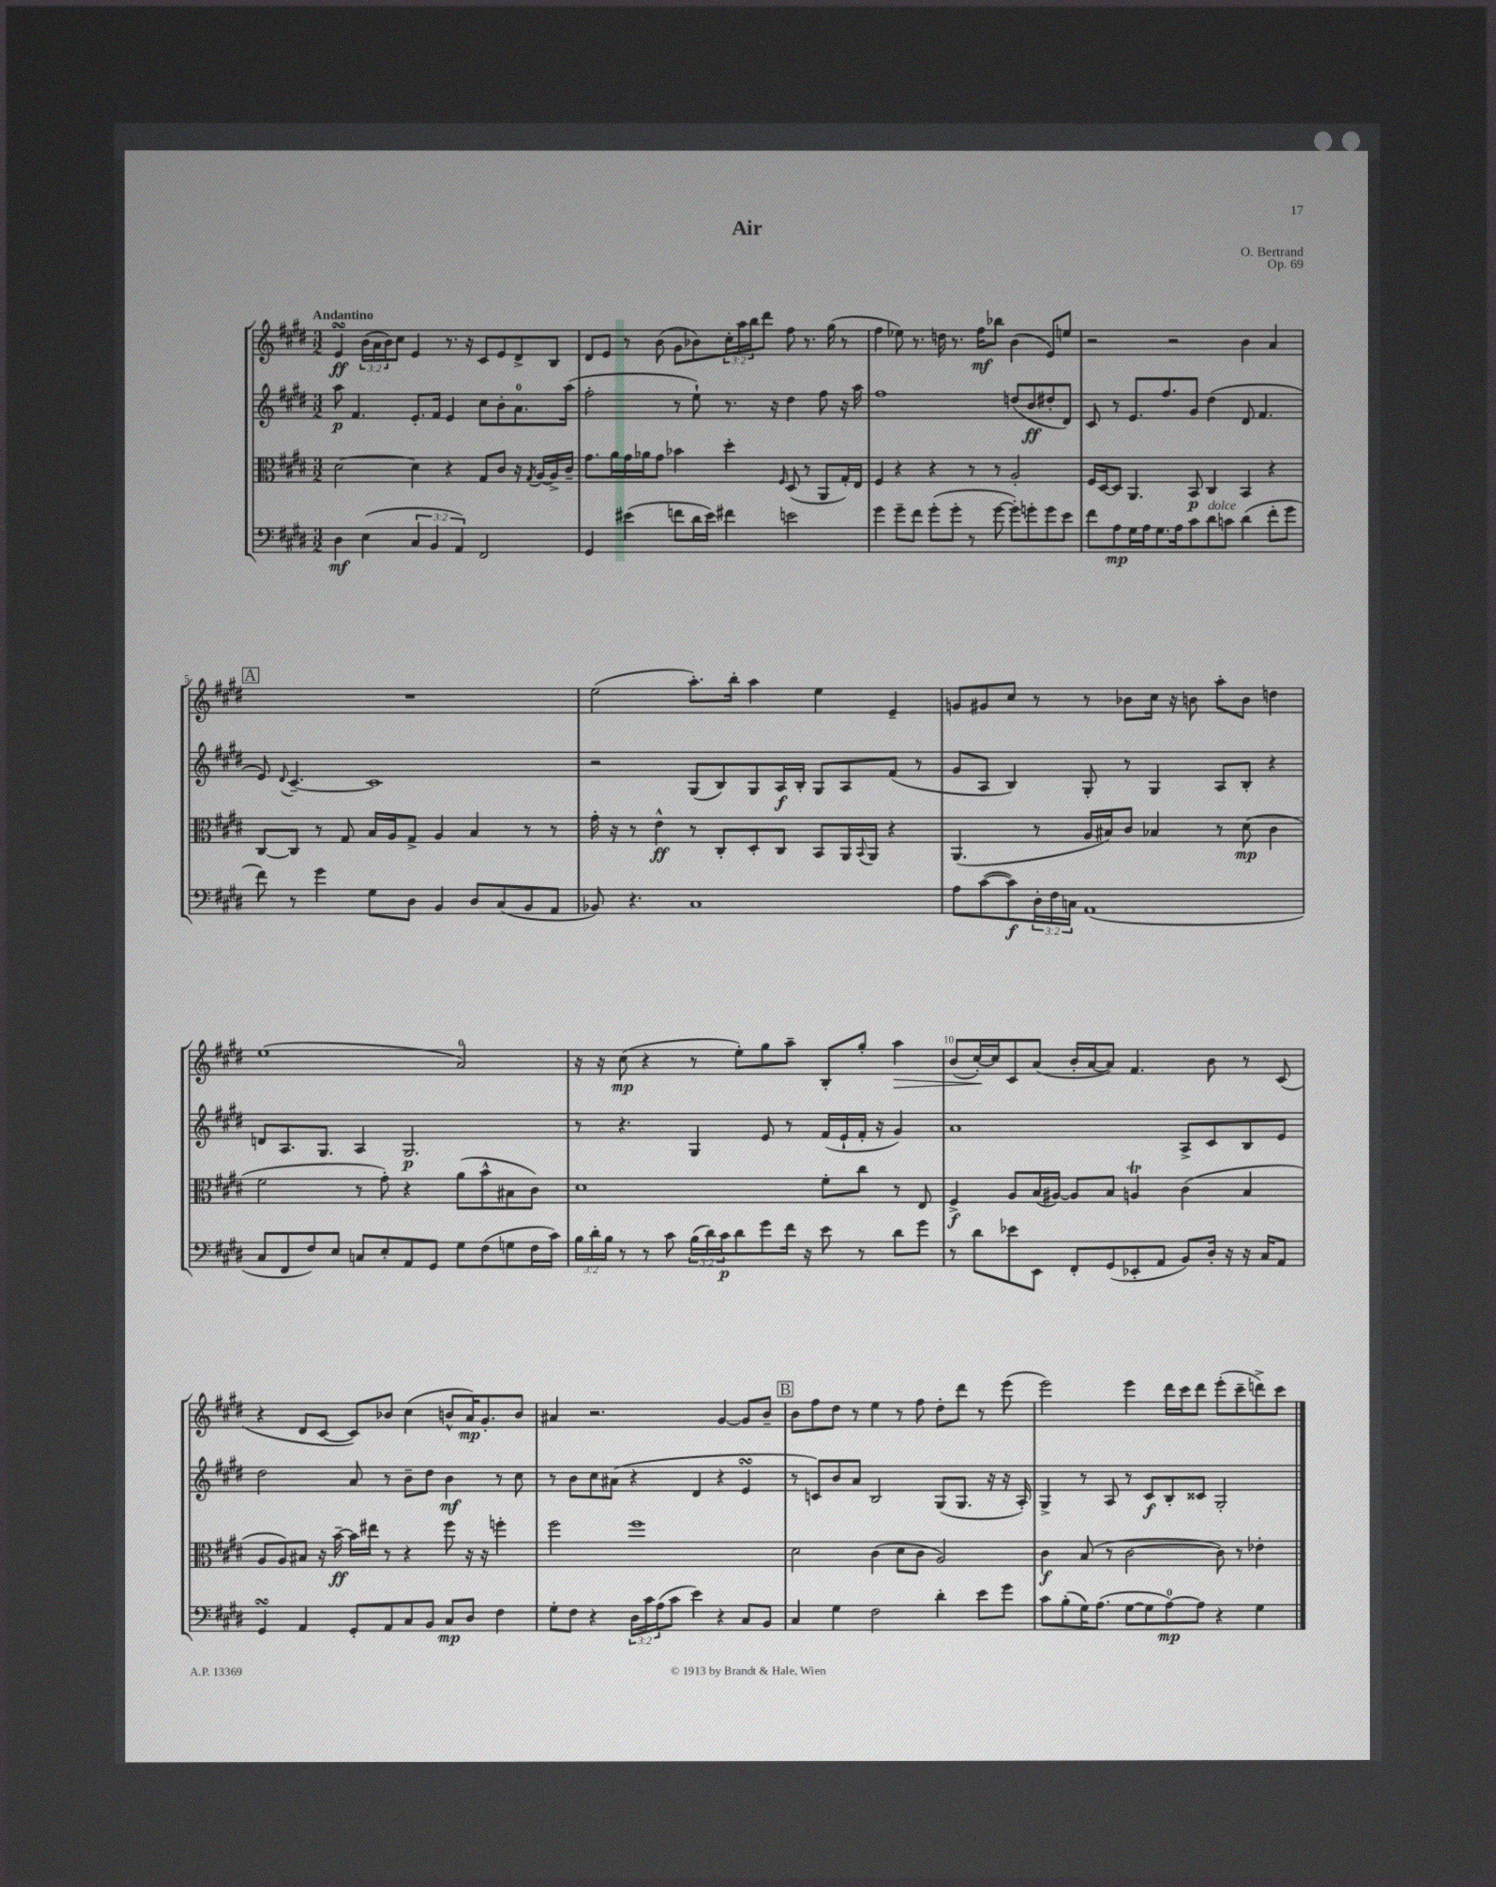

**kern	**dynam	**kern	**dynam	**kern	**dynam	**kern	**dynam
*part4	*part4	*part3	*part3	*part2	*part2	*part1	*part1
*staff4	*staff4	*staff3	*staff3	*staff2	*staff2	*staff1	*staff1
*clefF4	*	*clefC3	*	*clefG2	*	*clefG2	*
*k[f#c#g#d#]	*	*k[f#c#g#d#]	*	*k[f#c#g#d#]	*	*k[f#c#g#d#]	*
*M3/2	*	*M3/2	*	*M3/2	*	*M3/2	*
=1	=1	=1	=1	=1	=1	=1	=1
!	!	!	!	!	!	!LO:TX:a:B:t=Andantino	!
4D#\	mf	[2d#\	.	8aa\	p	4esSSs/	ff
.	.	.	.	4.f#/	.	.	.
(4E\	.	.	.	.	.	(24b\LL	.
.	.	.	.	.	.	24a\	.
.	.	.	.	.	.	24b\J)	.
.	.	.	.	.	.	8cc#\J	.
6C#/	.	4d#\]	.	8.e'/L	.	4e/	.
6BB/	.	.	.	.	.	.	.
.	.	.	.	16f#/Jk	.	.	.
.	.	4r	.	4e/	.	8.r	.
6AA/)	.	.	.	.	.	.	.
.	.	.	.	.	.	16r	.
2FF#/	.	8G#/L	.	8cc#\L	.	8c#/L	.
.	.	8c#/J	.	8b'\	.	8e/	.
.	.	16r	.	8.a\	.	8d#^/	.
.	.	8qG#/	.	.	.	.	.
.	.	[16A/LL	.	.	.	.	.
.	.	16A^/]	.	.	.	8B/J	.
.	.	16c#~/JJ	.	(16aa\Jk	.	.	.
=2	=2	=2	=2	=2	=2	=2	=2
4GG#/	.	8.g#\L	.	2ff#'\	.	8d#/L	.
.	.	.	.	.	.	8e/J	.
.	.	16a\L	.	.	.	.	.
(4e#X\	.	16g#\	.	.	.	8r	.
.	.	16a-X\J	.	.	.	.	.
.	.	8g#\J	.	.	.	(8b\	.
8fn\L	.	4b-X\	.	8r	.	8g#\L	.
16d#\L	.	.	.	8ee`\)	.	8b-X\)	.
16e#\JJ)	.	.	.	.	.	.	.
4f#X\	.	4dd#'\	.	8.r	.	24cc#'\L	.
.	.	.	.	.	.	24aa\	.
.	.	.	.	.	.	24bb\J	.
.	.	.	.	.	.	8ddd#\J	.
.	.	.	.	16r	.	.	.
.	.	16qqF#/	.	.	.	.	.
2en\	.	(8D#/	.	4dd#\	.	8ff#\	.
.	.	8r	.	.	.	8.r	.
.	.	8AA/L	.	8ff#\	.	.	.
.	.	.	.	.	.	(16gg#\	.
.	.	16G#'/L)	.	16r	.	8r	.
.	.	16E/JJ	.	16aa\	.	.	.
=3	=3	=3	=3	=3	=3	=3	=3
4g#\	.	4F#/	.	1ff#	.	4ff#\	.
8g#~\L	.	4r	.	.	.	8ee-X\)	.
8f#\J	.	.	.	.	.	8.r	.
(8g#'\L	.	4r	.	.	.	.	.
.	.	.	.	.	.	16ddn\	.
8g#'\J	.	.	.	.	.	8.r	.
8r	.	8r	.	.	.	.	.
.	.	.	.	.	.	16ff#\KL	mf
[8g#\	.	8r	.	.	.	8bb-X\J	.
8g#'\L])	.	2A'/	.	(8ddn/L	.	(4b\	.
8gn'\	.	.	.	8b/	ff	.	.
8g\	.	.	.	8dd#X'/	.	8e/L)	.
8e\J	.	.	.	8d#/J)	.	8een/J	.
=4	=4	=4	=4	=4	=4	=4	=4
8f#\L	.	16F#/LL	.	8c#/	.	2r	.
.	.	[16D#/J	.	.	.	.	.
8A\	mp	8D#/J]	.	8r	.	.	.
16G#\L	.	4.AA/	.	8.e/L	.	.	.
16A\J	.	.	.	.	.	.	.
8.G#\	.	.	.	.	.	.	.
.	.	.	.	8.ff#/	.	.	.
.	.	.	.	.	.	2r	.
16A\k	.	.	.	.	.	.	.
8c#\	.	8BB/	p	8g#/J	.	.	.
!LO:TX:a:i:t=dolce	!	!	!	!	!	!	!
8d#\	.	4C#/	.	(4dd#\	.	.	.
8cn\J	.	.	.	.	.	.	.
(4d#\	.	4BB/	.	8d#/	.	4b\	.
.	.	.	.	4.f#/	.	.	.
8f#'\L	.	4r	.	.	.	4a/	.
8g#\J	.	.	.	.	.	.	.
!!LO:LB:g=z
!!LO:REH:place=s1:t=A
=5	=5	=5	=5	=5	=5	=5	=5
8f#\)	.	[8C#/L	.	8e/)	.	1.r	.
.	.	.	.	8qqd#/	.	.	.
8r	.	8C#/J]	.	[4.c#~/	.	.	.
4g#\	.	8r	.	.	.	.	.
.	.	8G#/	.	.	.	.	.
8G#\L	.	16B/LL	.	1c#]	.	.	.
.	.	16A/J	.	.	.	.	.
8D#\J	.	8G#^/J	.	.	.	.	.
4BB/	.	4A/	.	.	.	.	.
8D#/L	.	4B/	.	.	.	.	.
(8C#/	.	.	.	.	.	.	.
8BB/	.	8r	.	.	.	.	.
8AA/J	.	8r	.	.	.	.	.
=6	=6	=6	=6	=6	=6	=6	=6
8BB-X/)	.	16g#'\	.	2r	.	(2ee\	.
.	.	16r	.	.	.	.	.
4.r	.	8r	.	.	.	.	.
.	.	4e^^\	ff	.	.	.	.
1C#	.	8r	.	(8G#/L	.	8.aa'\L)	.
.	.	8C#'/L	.	8B/)	.	.	.
.	.	.	.	.	.	16bb'\Jk	.
.	.	8D#'/	.	8G#/	.	4aa\	.
.	.	8C#/J	.	16A/L	f	.	.
.	.	.	.	16B'/JJ	.	.	.
.	.	8BB/L	.	8G#/L	.	4ee\	.
.	.	16AA/L	.	8A/	.	.	.
.	.	8qqBB/	.	.	.	.	.
.	.	16AA/JJ	.	.	.	.	.
.	.	4r	.	(8f#/J	.	4e~/	.
.	.	.	.	8r	.	.	.
=7	=7	=7	=7	=7	=7	=7	=7
8A\L	.	(4.AA/	.	8g#/L	.	8gn/L	.
([8c#\	.	.	.	8A/J	.	8g#X/	.
8c#\])	f	.	.	4B/)	.	8cc#/J	.
24D#'\L	.	8r	.	.	.	8r	.
24F#\	.	.	.	.	.	.	.
24Cn\JJ	.	.	.	.	.	.	.
(1AA	.	16A/LL	.	8G#'/	.	8r	.
.	.	16B#X/J)	.	.	.	.	.
.	.	8c#/J	.	8r	.	8b-X\L	.
.	.	4B-X/	.	4G#/	.	16cc#\Jk	.
.	.	.	.	.	.	16r	.
.	.	.	.	.	.	8bn\	.
.	.	8r	.	8A/L	.	8aa'\L	.
.	.	(8d#\	mp	8B'/J	.	8b\J	.
.	.	4c#\	.	4r	.	4ddn\	.
!!LO:LB:g=z
=8	=8	=8	=8	=8	=8	=8	=8
8C#/L	.	2f#\	.	8dn/L	.	(1ee	.
8FF#/	.	.	.	8.A/	.	.	.
8F#/)	.	.	.	.	.	.	.
.	.	.	.	8.G#/J	.	.	.
8E/J	.	.	.	.	.	.	.
8Cn/L	.	8r	.	4A/	.	.	.
8E'/	.	8g#'\)	.	.	.	.	.
8AA/	.	4r	.	2.G#/	p	.	.
8GG#/J	.	.	.	.	.	.	.
8G#\L	.	(8a\L	.	.	.	2a/)	.
(8F#\	.	8b^^\	.	.	.	.	.
8Gn\	.	8B#X\	.	.	.	.	.
16F#\L	.	8c#\J)	.	.	.	.	.
16c#\JJ)	.	.	.	.	.	.	.
=9	=9	=9	=9	=9	=9	=9	=9
24B\LL	.	1d#	.	8r	.	16r	.
24d#'\	.	.	.	.	.	.	.
.	.	.	.	.	.	16r	.
24B\JJ	.	.	.	.	.	.	.
8r	.	.	.	4.r	.	(8cc#\	mp
8r	.	.	.	.	.	4r	.
8c#\	.	.	.	.	.	.	.
(24B\LL	.	.	.	4G#/	.	8r	.
24d#\)	.	.	.	.	.	.	.
24c#\J	p	.	.	.	.	.	.
8d#\	.	.	.	.	.	8ee'\L)	.
8g#\	.	.	.	8e/	.	8gg#\	.
16f#\Jk	.	.	.	8r	.	8aa~\J	.
16r	.	.	.	.	.	.	.
8e\	.	8f#'\L	.	(16f#/LL	.	8B'/L	.
.	.	.	.	16e`/	.	.	.
8r	.	8cc#\J	.	16f#'/JJ	.	8gg#'/J	.
.	.	.	.	16r	.	.	.
!	!	!	!	!	!	!	!LO:HP:b
8d#\L	.	8r	.	4g#/)	.	4aa\	>
8g#\J	.	8E/	.	.	.	.	.
=10	=10	=10	=10	=10	=10	=10	=10
8r	.	4F#^/	f	1a	.	(8b/L	.
8d#\L	.	.	.	.	.	[16cc#'/L)	.
.	.	.	.	.	.	16cc#/J]	]
8e-X\	.	8A/L	.	.	.	8c#/	.
8EE\J	.	(16B/L	.	.	.	(8a/J	.
.	.	[16A#X/JJ)	.	.	.	.	.
8FF#'/L	.	8A#/L]	.	.	.	16b'/LL	.
.	.	.	.	.	.	[16a/J	.
(8GG#/	.	8B/J	.	.	.	8a/J])	.
8EE-X'/	.	4AnT/	.	.	.	4.f#/	.
8AA/J	.	.	.	.	.	.	.
8BB/L)	.	(4c#\	.	8A^/L	.	.	.
16D#'/Jk	.	.	.	8c#/	.	8b\	.
16r	.	.	.	.	.	.	.
16r	.	4B/	.	8B/	.	8r	.
16C#/KL	.	.	.	.	.	.	.
8AA/J	.	.	.	8e/J	.	(8c#/	.
!!LO:LB:g=z
=11	=11	=11	=11	=11	=11	=11	=11
4GG#sSsS/	.	8A/L	.	2dd#\	.	4r	.
.	.	8A/)	.	.	.	.	.
4AA/	.	8B#X/J	.	.	.	8d#/L	.
.	.	16r	.	.	.	[8c#/J	.
.	.	[16b~\	ff	.	.	.	.
8GG#'/L	.	16b\LL]	.	8a/	.	8c#/L])	.
.	.	16ee#X\JJ	.	.	.	.	.
8AA/	.	8r	.	8r	.	8b-X/J	.
8C#/	.	4r	.	8b~\L	.	(4cc#\	.
8BB/J	.	.	.	8dd#\J	.	.	.
8C#/L	mp	8ff#\	.	4b\	mf	8bn^^/L	.
8D#/J	.	16r	.	.	.	16a/K)	mp
.	.	16r	.	.	.	8.g#'/	.
4F#\	.	4ffn'\	.	8r	.	.	.
.	.	.	.	8cc#\	.	8b/J	.
=12	=12	=12	=12	=12	=12	=12	=12
8G#'\L	.	2ff#\	.	8r	.	4a#X/	.
8F#\J	.	.	.	8b\L	.	.	.
4r	.	.	.	8cc#\	.	2.r	.
.	.	.	.	(8a#X\J	.	.	.
24D#\LL	.	1ff#	.	4r	.	.	.
24c#\	.	.	.	.	.	.	.
(24A\J	.	.	.	.	.	.	.
8c#\J	.	.	.	.	.	.	.
4e\)	.	.	.	4d#/	.	.	.
4r	.	.	.	4r	.	[4g#/	.
8C#/L	.	.	.	4esSSs/	.	8g#/L]	.
8BB/J	.	.	.	.	.	8b~/J	.
!!LO:REH:place=s1:t=B
=13	=13	=13	=13	=13	=13	=13	=13
4C#/	.	2d#\	.	8r	.	8b\L	.
.	.	.	.	8cn/L)	.	8ff#\	.
4G#\	.	.	.	8b/	.	8dd#\J	.
.	.	.	.	8a/J	.	8r	.
2F#\	.	(4c#\	.	2B/	.	4ee\	.
.	.	8d#\L	.	.	.	8r	.
.	.	8c#\J	.	.	.	8ff#\	.
4d#'\	.	2A/)	.	(8G#/L	.	8dd#'\L	.
.	.	.	.	8.G#/J	.	8ddd#\J	.
8e\L	.	.	.	.	.	8r	.
.	.	.	.	16r	.	.	.
8g#\J	.	.	.	16r	.	(8eee\	.
.	.	.	.	16A'/)	.	.	.
=14	=14	=14	=14	=14	=14	=14	=14
8c#\L	.	4c#\	f	4G#^/	.	2eee\)	.
(8B'\	.	.	.	.	.	.	.
16G#\K)	.	(8B/	.	8r	.	.	.
(8.A\J	.	.	.	.	.	.	.
.	.	8r	.	8A/	.	.	.
[8G#\L	.	[2c#\	.	8r	.	4eee\	.
8G#\]	.	.	.	8c#/L	f	.	.
[8A\)	mp	.	.	8B'/	.	16ddd#\LL	.
.	.	.	.	.	.	16ccc#\J	.
8A\J]	.	.	.	8c##X/J	.	8ddd#\J	.
4r	.	8c#\])	.	2G#'/	.	(8eee'\L	.
.	.	8r	.	.	.	8ccc#~\	.
4G#\	.	4e-X'\	.	.	.	8dddn^\)	.
.	.	.	.	.	.	8ccc#\J	.
==	==	==	==	==	==	==	==
*-	*-	*-	*-	*-	*-	*-	*-
